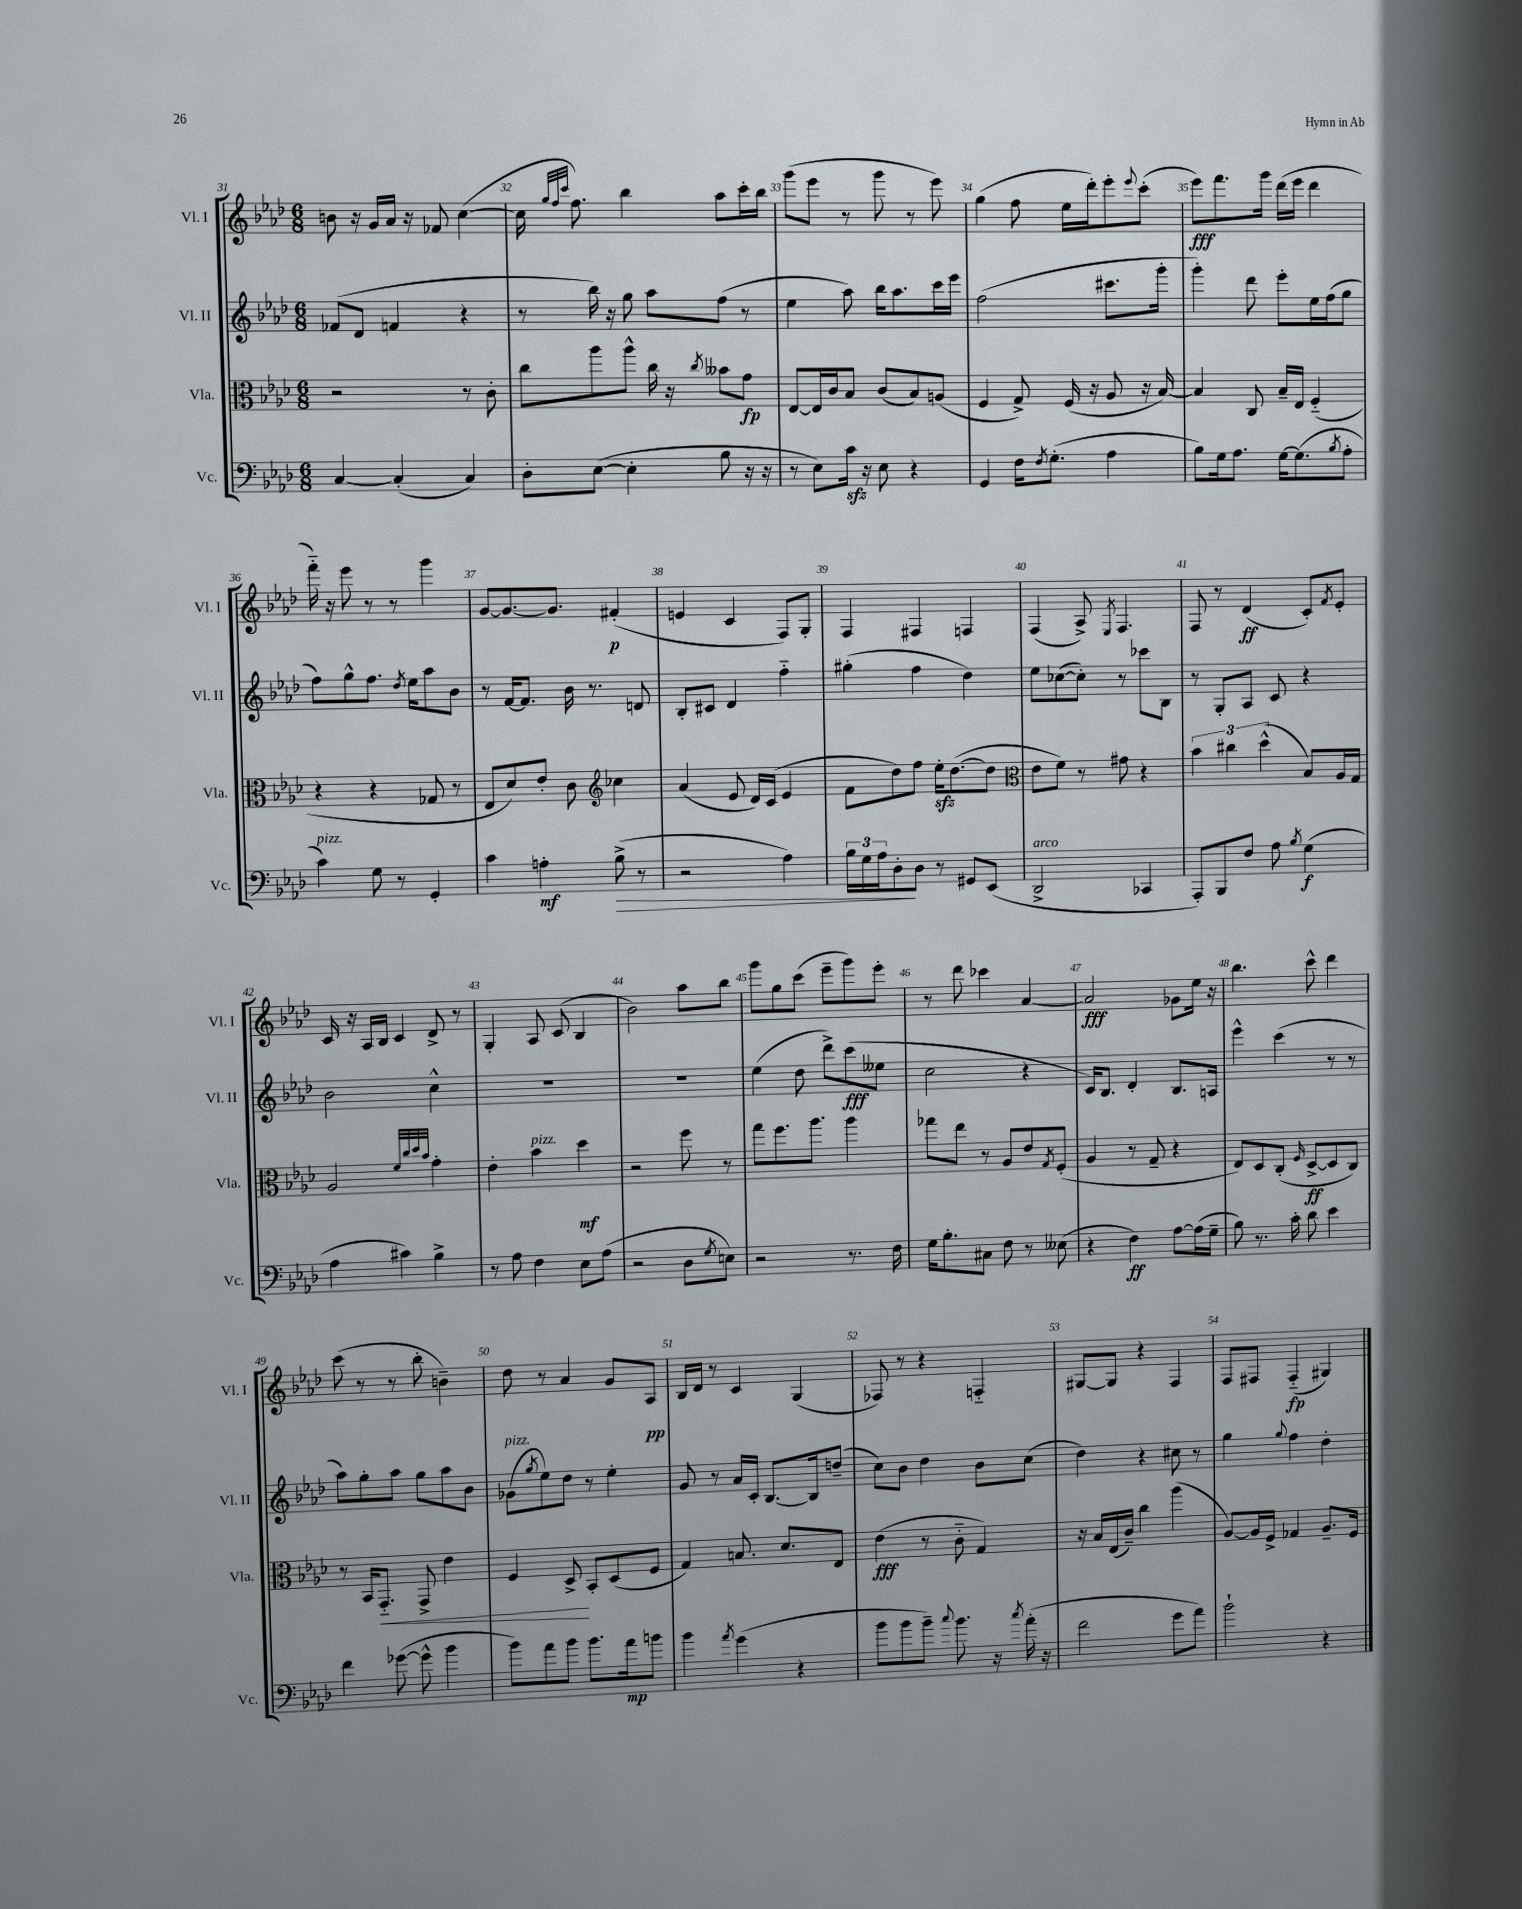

**kern	**dynam	**kern	**dynam	**kern	**dynam	**kern	**dynam
*part4	*part4	*part3	*part3	*part2	*part2	*part1	*part1
*staff4	*staff4	*staff3	*staff3	*staff2	*staff2	*staff1	*staff1
*I"Vc.	*	*I"Vla.	*	*I"Vl. II	*	*I"Vl. I	*
*I'Vc.	*	*I'Vla.	*	*I'Vl. II	*	*I'Vl. I	*
*clefF4	*	*clefC3	*	*clefG2	*	*clefG2	*
*k[b-e-a-d-]	*	*k[b-e-a-d-]	*	*k[b-e-a-d-]	*	*k[b-e-a-d-]	*
*M6/8	*	*M6/8	*	*M6/8	*	*M6/8	*
=31	=31	=31	=31	=31	=31	=31	=31
[4C/	.	2r	.	(8f-X/L	.	8bn\	.
.	.	.	.	8d-/J	.	16r	.
.	.	.	.	.	.	16g/LL	.
(4C'/]	.	.	.	4fn/	.	16a-/JJ	.
.	.	.	.	.	.	16r	.
.	.	.	.	.	.	8f-X/	.
4C/)	.	8r	.	4r	.	([4cc\	.
.	.	8c'\	.	.	.	.	.
=32	=32	=32	=32	=32	=32	=32	=32
8D-'\L	.	8cc\L	.	8r	.	16cc\]	.
.	.	.	.	.	.	32qqgg/LLL	.
.	.	.	.	.	.	32qqff/	.
.	.	.	.	.	.	32qqccc/JJJ	.
.	.	.	.	.	.	8.ff\)	.
([8E-\J	.	8aa-\	.	16bb-\)	.	.	.
.	.	.	.	16r	.	.	.
4E-'\]	.	8aa-^^\J	.	8gg\	.	4bb-\	.
.	.	16cc\	.	8aa-\L	.	.	.
.	.	16r	.	.	.	.	.
.	.	8qcc/	.	.	.	.	.
8B-\	.	8b--X\L	.	(8ff\J	.	8aa-\L	.
16r	.	8g\J	fp	8r	.	16ccc'\L	.
16r	.	.	.	.	.	16bb-\JJ	.
=33	=33	=33	=33	=33	=33	=33	=33
8r	.	[8E-/L	.	4ee-\	.	(8ggg\L	.
8E-\L)	.	16E-/L]	.	.	.	8eee-\J	.
.	.	16c/J	.	.	.	.	.
16czz\Jk	.	8B-/J	.	8aa-\)	.	8r	.
16r	.	.	.	.	.	.	.
8E-\	.	(8c/L	.	16bb-\KL	.	8ggg\	.
.	.	.	.	8.aa-\	.	.	.
4r	.	8B-/)	.	.	.	8r	.
.	.	(8An/J	.	16ccc\L	.	8eee-\)	.
.	.	.	.	16eee-\JJ	.	.	.
=34	=34	=34	=34	=34	=34	=34	=34
4GG/	.	4F/	.	(2ff\	.	(4gg\	.
16F\KL	.	8G^/)	.	.	.	8ff\	.
8qF/	.	.	.	.	.	.	.
(8.G'\J	.	.	.	.	.	.	.
.	.	(16F/	.	.	.	16ee-\LL	.
.	.	16r	.	.	.	16ddd-'\J)	.
4A-\	.	8A-/	.	8.ccc#X\L	.	8eee-'\	.
.	.	.	.	.	.	8qqeee-/	.
.	.	16r	.	.	.	(8ccc'\J	.
.	.	[16B-/)	.	16ggg'\Jk	.	.	.
=35	=35	=35	=35	=35	=35	=35	=35
8B-\L)	.	4B-/]	.	4ggg'\)	.	8eee-\L)	fff
16G\k	.	.	.	.	.	8.fff\	.
8.A-\J	.	.	.	.	.	.	.
.	.	8C/	.	8ddd-\	.	.	.
.	.	.	.	.	.	16ggg\Jk	.
[16G\KL	.	16B-~/LL	.	8eee-'\L	.	(16ddd-\LL	.
(8.G\]	.	16E-/JJ	.	.	.	16eee-\JJ	.
.	.	(4F/	.	16ee-\L	.	4ddd-\	.
.	.	.	.	(16ff\J	.	.	.
8qB-/	.	.	.	.	.	.	.
8A-'\J	.	.	.	8gg\J	.	.	.
!!LO:LB:g=z
=36	=36	=36	=36	=36	=36	=36	=36
!LO:TX:a:i:t=pizz.	!	!	!	!	!	!	!
4c\)	.	4r	.	8ff\L)	.	16fff\)	.
.	.	.	.	.	.	16r	.
.	.	.	.	8gg^^\	.	8eee-\	.
8G\	.	4r	.	8.ff\J	.	8r	.
8r	.	.	.	.	.	8r	.
.	.	.	.	8qdd-/	.	.	.
.	.	.	.	16ee-\KL	.	.	.
4GG'/	.	8G-X/	.	8aa-\	.	4ggg\	.
.	.	8r	.	8b-\J	.	.	.
=37	=37	=37	=37	=37	=37	=37	=37
4c\	.	8E-/L	.	8r	.	[8g/L	.
.	.	8d-/)	.	[16f/KL	.	8.g/_	.
.	.	.	.	8.f/J]	.	.	.
4An'\	mf	8e-'/J	.	.	.	.	.
.	.	.	.	.	.	8.g/J]	.
.	.	8c\	.	16b-\	.	.	.
.	.	.	.	8.r	.	.	.
*	*	*clefG2	*	*	*	*	*
!	!LO:HP:b	!	!	!	!	!	!
(8B-^\	>	4cc-X\	.	.	.	(4f#X'/	p
8r	.	.	.	8dn/	.	.	.
=38	=38	=38	=38	=38	=38	=38	=38
2r	.	(4a-/	.	8B-'/L	.	4en/	.
.	.	.	.	8c#X/J	.	.	.
.	.	8e-/	.	4d-/	.	4c/	.
.	.	16d-/LL)	.	.	.	.	.
.	.	(16c/JJ	.	.	.	.	.
4A-\)	.	4e-/	.	4ff\	.	8F/L)	.
.	.	.	.	.	.	8G'/J	.
=39	=39	=39	=39	=39	=39	=39	=39
24B-\LL	.	8f\L	.	(4gg#X'\	.	4F/	.
24G\	.	.	.	.	.	.	.
24A-\J	.	.	.	.	.	.	.
8D-'\	.	8dd-\)	.	.	.	.	.
8D-\J	]	8ff\J	.	4ff\	.	4F#X/	.
8r	.	16ee-zz'\KL	.	.	.	.	.
.	.	([8.dd-\	.	.	.	.	.
8GG#X/L	.	.	.	4dd-\)	.	4Fn/	.
(8EE-/J	.	8dd-\J]	.	.	.	.	.
=40	=40	=40	=40	=40	=40	=40	=40
*	*	*clefC3	*	*	*	*	*
!LO:TX:a:i:t=arco	!	!	!	!	!	!	!
2DD-^/	.	8e-\L	.	8ee-\L	.	(4F/	.
.	.	8f\J)	.	([8cc-X\	.	.	.
.	.	8r	.	8cc-'\J])	.	8A-^/)	.
.	.	.	.	.	.	8qE-/	.
.	.	8g#X\	.	8r	.	4.F/	.
4CC-X/	.	4r	.	8ccc-X\L	.	.	.
.	.	.	.	8B-\J	.	.	.
=41	=41	=41	=41	=41	=41	=41	=41
8AAA-'/L)	.	6b-\	.	8r	.	8F/	.
8BBB-/	.	.	.	8G'/L	.	8r	.
.	.	6cc#X\	.	.	.	.	.
8F/J	.	.	.	8A-/J	.	(4d-/	ff
.	.	(6dd-^^\	.	.	.	.	.
8A-\	.	.	.	8c/	.	.	.
8qB-/	.	.	.	.	.	.	.
(4G\	f	8B-/L)	.	4r	.	8c'/L)	.
.	.	.	.	.	.	8qf/	.
.	.	16A-/L	.	.	.	8e-'/J	.
.	.	16G/JJ	.	.	.	.	.
!!LO:LB:g=z
=42	=42	=42	=42	=42	=42	=42	=42
4A-\	.	2A-/	.	2b-\	.	16c/	.
.	.	.	.	.	.	16r	.
.	.	.	.	.	.	16A-/LL	.
.	.	.	.	.	.	16B-/JJ	.
4c#X\)	.	.	.	.	.	4c/	.
.	.	32qqf/LLL	.	.	.	.	.
.	.	32qqcc/	.	.	.	.	.
.	.	32qqdd-/	.	.	.	.	.
.	.	32qqb-/JJJ	.	.	.	.	.
4B-^\	.	4g'\	.	4cc^^\	.	8d-^/	.
.	.	.	.	.	.	8r	.
=43	=43	=43	=43	=43	=43	=43	=43
8r	.	4e-'\	.	2.r	.	4G'/	.
8A-\	.	.	.	.	.	.	.
!	!	!LO:TX:a:i:t=pizz.	!	!	!	!	!
4F\	.	4b-\	.	.	.	8A-/	.
.	.	.	.	.	.	(8c/	.
8E-\L	.	4dd-\	mf	.	.	4B-/	.
(8A-\J	.	.	.	.	.	.	.
=44	=44	=44	=44	=44	=44	=44	=44
2r	.	2r	.	2.r	.	2b-\)	.
8D-\L	.	8ff\	.	.	.	8aa-\L	.
8qG/	.	.	.	.	.	.	.
8En\J)	.	8r	.	.	.	8bb-\J	.
=45	=45	=45	=45	=45	=45	=45	=45
2r	.	8gg\L	.	(4ee-\	.	8ggg\L	.
.	.	8.ff\	.	.	.	8gg\	.
.	.	.	.	8dd-\	.	(8ccc\J	.
.	.	8.aa-\J	.	.	.	.	.
.	.	.	.	8ddd-^\L)	.	8eee-~\L	.
8.r	.	4aa-\	.	(8ccc\	fff	8ggg\)	.
.	.	.	.	8ee--X\J	.	8eee-'\J	.
16F\	.	.	.	.	.	.	.
=46	=46	=46	=46	=46	=46	=46	=46
16G\KL	.	8gg-X\L	.	2cc\	.	8r	.
8.B-'\	.	.	.	.	.	.	.
.	.	8ee-\J	.	.	.	8ddd-\	.
8C#X\J	.	8r	.	.	.	4ccc-X\	.
8F\	.	8A-/L	.	.	.	.	.
8r	.	8e-/	.	4r	.	[4a-/	.
.	.	8qG/	.	.	.	.	.
(8E--X\	.	(8F'/J	.	.	.	.	.
=47	=47	=47	=47	=47	=47	=47	=47
4r	.	4A-/	.	16c/KL)	.	2a-/]	fff
.	.	.	.	8.B-/J	.	.	.
4F\)	ff	8r	.	4d-'/	.	.	.
.	.	8G~/	.	.	.	.	.
[8A-\L	.	4r	.	8.B-/L	.	8g-X\L	.
(16A-\L]	.	.	.	.	.	16ee-\Jk	.
16G~\JJ	.	.	.	16An/Jk	.	16r	.
=48	=48	=48	=48	=48	=48	=48	=48
8B-\)	.	8E-/L)	.	4eee-^^\	.	4.bb-\	.
8.r	.	8D-/	.	.	.	.	.
.	.	(8C'/J	.	(4ccc\	.	.	.
16c'\	.	.	.	.	.	.	.
.	.	16qqF/	.	.	.	.	.
8d-\	.	[8D-^/L	ff	.	.	8ccc^^\	.
4e-\	.	8D-/]	.	8r	.	4ddd-\	.
.	.	8C/J)	.	8r	.	.	.
!!LO:LB:g=z
=49	=49	=49	=49	=49	=49	=49	=49
4f\	.	8r	.	8aa-\L)	.	(8ccc\	.
.	.	16BB-/KL	.	8gg'\	.	8r	.
!	!	!	!LO:HP:b	!	!	!	!
.	.	8.GG/J	<	.	.	.	.
([8g-X\	.	.	.	8aa-\J	.	8r	.
8g-^^\]	.	8GG^/	.	8gg\L	.	8bb-'\	.
4b-\	.	4e-\	.	8aa-\	.	4bn~\)	.
.	.	.	.	8b-\J	.	.	.
=50	=50	=50	=50	=50	=50	=50	=50
!	!	!	!	!LO:TX:a:i:t=pizz.	!	!	!
8b-\L)	.	4F/	.	(8g-X\L	.	8dd-\	.
.	.	.	.	8qgg/	.	.	.
8a-\	.	.	.	8ee-\)	.	8r	.
8b-\J	.	8D-^/	.	8dd-\J	.	4a-/	.
8.b-\L	.	8BB-'/L	[	8r	.	.	.
.	.	(8D-/	.	4ee-'\	.	8g/L	.
16a-\k	mp	.	.	.	.	.	.
8bn\J	.	8F/J	.	.	.	8A-/J	pp
=51	=51	=51	=51	=51	=51	=51	=51
4b-\	.	4G/)	.	8g/	.	16B-/LL	.
.	.	.	.	.	.	16d-/JJ	.
.	.	.	.	8r	.	8r	.
8qa-/	.	.	.	.	.	.	.
(4g\	.	8.Bn/	.	16a-/LL	.	4c/	.
.	.	.	.	16c'/JJ	.	.	.
.	.	.	.	[8.B-/L	.	.	.
.	.	8.d-/L	.	.	.	.	.
4r	.	.	.	.	.	(4G/	.
.	.	.	.	16B-/k]	.	.	.
.	.	8E-/J	.	(8ddn~/J	.	.	.
=52	=52	=52	=52	=52	=52	=52	=52
8b-\L	.	(4e-\	fff	8cc\L)	.	8F-X/)	.
8b-\	.	.	.	8b-\J	.	8r	.
8b-~\J)	.	8r	.	4dd-\	.	4r	.
8qqcc/	.	.	.	.	.	.	.
8.b-\	.	8c\	.	.	.	.	.
.	.	4G/)	.	8b-\L	.	4Fn/	.
16r	.	.	.	.	.	.	.
8qcc/	.	.	.	.	.	.	.
(16a-'\	.	.	.	(8cc\J	.	.	.
16r	.	.	.	.	.	.	.
=53	=53	=53	=53	=53	=53	=53	=53
2f\	.	16r	.	4dd-\)	.	[8G#X/L	.
.	.	16B-/LL	.	.	.	.	.
.	.	(16E-/	.	.	.	8G#/J]	.
.	.	16c~/JJ)	.	.	.	.	.
.	.	4cc\	.	4r	.	4r	.
8g\L	.	(4aa-\	.	8cc#X\	.	4F/	.
8a-\J)	.	.	.	8r	.	.	.
=54	=54	=54	=54	=54	=54	=54	=54
2b-`\	.	[8A-/L)	.	4gg\	.	8F/L	.
.	.	16A-/L]	.	.	.	8F#X/J	.
.	.	16F^/JJ	.	.	.	.	.
.	.	.	.	8qqgg/	.	.	.
.	.	4G-X/	.	4ff\	.	(4F#/	fp
4r	.	8.A-~/L	.	4dd-'\	.	4G#X/)	.
.	.	16F/Jk	.	.	.	.	.
==	==	==	==	==	==	==	==
*-	*-	*-	*-	*-	*-	*-	*-
